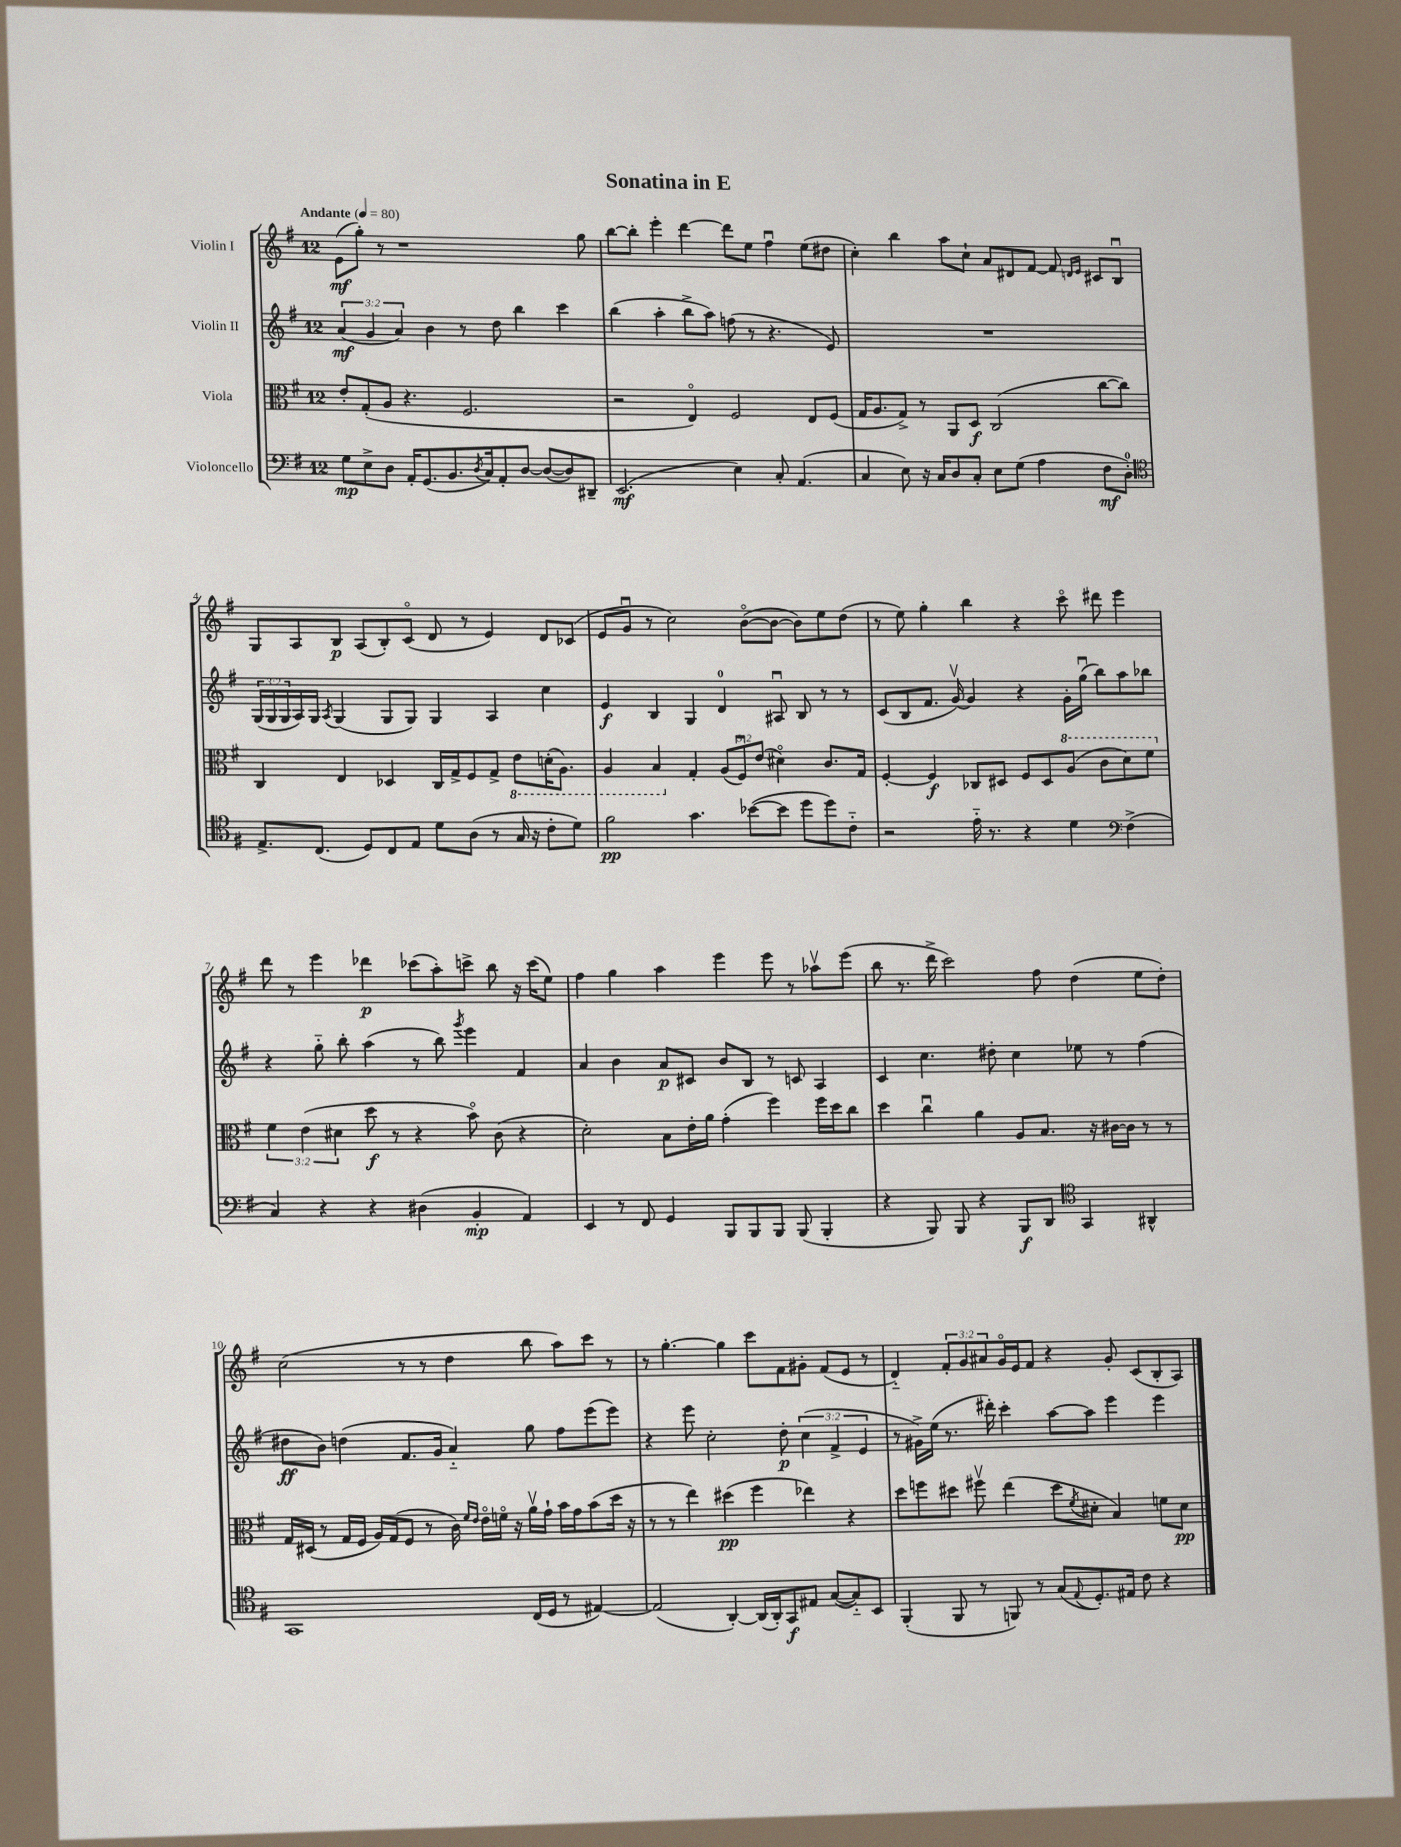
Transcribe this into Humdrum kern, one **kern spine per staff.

**kern	**dynam	**kern	**dynam	**kern	**dynam	**kern	**dynam
*part4	*part4	*part3	*part3	*part2	*part2	*part1	*part1
*staff4	*staff4	*staff3	*staff3	*staff2	*staff2	*staff1	*staff1
*I"Violoncello	*	*I"Viola	*	*I"Violin II	*	*I"Violin I	*
*clefF4	*	*clefC3	*	*clefG2	*	*clefG2	*
*k[f#]	*	*k[f#]	*	*k[f#]	*	*k[f#]	*
*M12/8	*	*M12/8	*	*M12/8	*	*M12/8	*
*MM80	*	*MM80	*	*MM80	*	*MM80	*
=1	=1	=1	=1	=1	=1	=1	=1
!	!	!	!	!	!	!LO:TX:a:B:t=Andante	!
8G\L	mp	8e'/L	.	(6a/	mf	(8e\L	mf
8E^\	.	(8G'/	.	.	.	8gg'\J)	.
.	.	.	.	6g/	.	.	.
8D\J	.	8A/J	.	.	.	8r	.
.	.	.	.	6a/)	.	.	.
16AA'/KL	.	4.r	.	.	.	1r	.
(8.GG/	.	.	.	.	.	.	.
.	.	.	.	4b\	.	.	.
8.BB/	.	.	.	.	.	.	.
.	.	2.F#/	.	8r	.	.	.
8qD/	.	.	.	.	.	.	.
16C/k)	.	.	.	.	.	.	.
8AA'/	.	.	.	8dd\	.	.	.
[8D/J	.	.	.	4bb\	.	.	.
(8D/L_	.	.	.	.	.	.	.
8D/])	.	.	.	4ccc\	.	.	.
8DD#X~/J	.	.	.	.	.	8gg\	.
=2	=2	=2	=2	=2	=2	=2	=2
(2.EE/	mf	2r	.	(4bb\	.	[8bb\L	.
.	.	.	.	.	.	8bb'\J]	.
.	.	.	.	4aa'\	.	4eee'\	.
.	.	4E/)	.	8bb^\L	.	[4ddd\	.
.	.	.	.	8aa\J)	.	.	.
4E\)	.	2F#/	.	(8ffn\	.	8ddd\L]	.
.	.	.	.	8r	.	8ee\J	.
8C'/	.	.	.	4.r	.	4ff#u\	.
(4.AA/	.	.	.	.	.	.	.
.	.	8E/L	.	.	.	(8ee\L	.
.	.	(8F#/J	.	8e/)	.	8dd#X\J	.
=3	=3	=3	=3	=3	=3	=3	=3
4C/	.	16G/KL	.	1.r	.	4cc'\)	.
.	.	8.A/	.	.	.	.	.
8E\)	.	8G^/J)	.	.	.	4bb\	.
16r	.	8r	.	.	.	.	.
16C/KL	.	.	.	.	.	.	.
8D/	.	8AA/L	.	.	.	8aa\L	.
8C'/J	.	8D/J	f	.	.	8cc`\J	.
8E\L	.	(2C/	.	.	.	8a/L	.
(8G\J	.	.	.	.	.	8d#X/	.
4A\	.	.	.	.	.	[8f#/J	.
.	.	.	.	.	.	8f#/]	.
.	.	.	.	.	.	16qqdn/LL	.
.	.	.	.	.	.	16qqe/JJ	.
8F#\L	mf	[8cc\L	.	.	.	8c#X/L	.
8D'\J)	.	8cc\J])	.	.	.	8Bu/J	.
!!LO:LB:g=z
=4	=4	=4	=4	=4	=4	=4	=4
*clefC4	*	*	*	*	*	*	*
8.E^/L	.	4C/	.	(24G/LL	.	8G/L	.
.	.	.	.	24G/	.	.	.
.	.	.	.	24G/	.	.	.
.	.	.	.	16A/)	.	8A/	.
(8.C/J	.	.	.	16G/JJ	.	.	.
.	.	.	.	8qA/	.	.	.
.	.	4E/	.	(4G/	.	8B/J	p
8D/L)	.	.	.	.	.	(8A/L	.
8C/	.	4D-X/	.	8G/L	.	8B'/)	.
8E/J	.	.	.	8G/J)	.	(8c/J	.
8d\L	.	16C/LL	.	4G/	.	8d/	.
.	.	16G^/J	.	.	.	.	.
(8A\J	.	8F#/	.	.	.	8r	.
8r	.	8G^/J	.	4A/	.	4e/)	.
*	*	*8ba	*	*	*	*	*
16G/	.	8E\L	.	.	.	.	.
16r	.	.	.	.	.	.	.
8c'\L	.	(16Dn'\K	.	4cc\	.	8d/L	.
.	.	8.AA\J)	.	.	.	.	.
8d\J)	.	.	.	.	.	(8c-X/J	.
=5	=5	=5	=5	=5	=5	=5	=5
2f#\	pp	4AA/	.	4e/	f	8e/L	.
.	.	.	.	.	.	8gu/J	.
.	.	4BB/	.	4B/	.	8r	.
.	.	.	.	.	.	2cc\)	.
*	*	*X8ba	*	*	*	*	*
4.g\	.	4G'/	.	4G/	.	.	.
.	.	(12A/L	.	4d/	.	.	.
.	.	12F#u/)	.	.	.	.	.
([8b-X\L	.	.	.	.	.	([8b\L	.
.	.	(12e/J	.	.	.	.	.
8b-\J]	.	4d#X\)	.	8A#Xu/	.	8b\J_	.
8dd\L	.	.	.	8B/	.	8b\L])	.
8dd\)	.	8.c/L	.	8r	.	8ee\	.
8c\J	.	.	.	8r	.	(8dd\J	.
.	.	16G/Jk	.	.	.	.	.
=6	=6	=6	=6	=6	=6	=6	=6
2r	.	[4F#'/	.	(8c/L	.	8r	.
.	.	.	.	8B/	.	8ee\)	.
.	.	4F#/]	f	8.f#/J	.	4gg'\	.
.	.	.	.	[16gv/)	.	.	.
16e\	.	8C-X/L	.	4g/]	.	4bb\	.
8.r	.	.	.	.	.	.	.
.	.	8D#X/J	.	.	.	.	.
4r	.	8F#/L	.	4r	.	4r	.
.	.	8D#/	.	.	.	.	.
*	*	*8va	*	*	*	*	*
4d\	.	(8a/J	.	16g'\LL	.	8ccc\	.
.	.	.	.	(16ggu\JJ	.	.	.
.	.	8cc\L	.	8bb\L)	.	8ddd#X\	.
*clefF4	*	*	*	*	*	*	*
(4F#^\	.	8dd\)	.	8aa\	.	4eee\	.
.	.	8ff#\J	.	8bb-X\J	.	.	.
!!LO:LB:g=z
=7	=7	=7	=7	=7	=7	=7	=7
*	*	*X8va	*	*	*	*	*
4C/)	.	6f#\	.	4r	.	8ddd\	.
.	.	.	.	.	.	8r	.
.	.	(6e\	.	.	.	.	.
4r	.	.	.	8gg\	.	4eee\	.
.	.	6d#X\	.	.	.	.	.
.	.	.	.	8bb'\	.	.	.
4r	.	8dd\	f	(4aa\	.	4ddd-X\	p
.	.	8r	.	.	.	.	.
(4D#X\	.	4r	.	8r	.	(8ccc-X\L	.
.	.	.	.	8bb\)	.	8aa'\)	.
.	.	.	.	8qggg/	.	.	.
4BB'/	mp	8b\)	.	4eee\	.	8cccn^\J	.
.	.	(8c\	.	.	.	8bb\	.
4AA/)	.	4r	.	4f#/	.	16r	.
.	.	.	.	.	.	(16ccc\KL	.
.	.	.	.	.	.	8ee\J)	.
=8	=8	=8	=8	=8	=8	=8	=8
4EE/	.	2d'\)	.	4a/	.	4ff#\	.
8r	.	.	.	4b\	.	4gg\	.
8FF#/	.	.	.	.	.	.	.
4GG/	.	8B\L	.	8a/L	p	4aa\	.
.	.	16e'\L	.	8c#X/J	.	.	.
.	.	16a\JJ	.	.	.	.	.
8BBB/L	.	(4g'\	.	8b/L	.	4eee\	.
8BBB/	.	.	.	8B/J	.	.	.
8BBB/J	.	4ff#\)	.	8r	.	8eee\	.
(8BBB/	.	.	.	8cn/	.	8r	.
4BBB'/	.	16ff#\LL	.	4A/	.	8aa-Xv\L	.
.	.	16dd\J	.	.	.	.	.
.	.	8cc\J	.	.	.	(8eee\J	.
=9	=9	=9	=9	=9	=9	=9	=9
4r	.	4dd\	.	4c/	.	8bb\	.
.	.	.	.	.	.	8.r	.
8BBB/)	.	4ccu\	.	4.cc\	.	.	.
.	.	.	.	.	.	16ddd^\	.
8BBB/	.	.	.	.	.	2ccc\)	.
4r	.	4a\	.	.	.	.	.
.	.	.	.	8dd#X'\	.	.	.
8BBB/L	f	8A/L	.	4cc\	.	.	.
8DD/J	.	8.B/J	.	.	.	8ff#\	.
*clefC4	*	*	*	*	*	*	*
4GG/	.	.	.	8ee-X\	.	(4dd\	.
.	.	16r	.	.	.	.	.
.	.	[16c#X\LL	.	8r	.	.	.
.	.	16c#\JJ]	.	.	.	.	.
4AA#X^^/	.	8r	.	(4ff#\	.	8ee\L	.
.	.	8r	.	.	.	8dd'\J)	.
!!LO:LB:g=z
=10	=10	=10	=10	=10	=10	=10	=10
1GG	.	16G/LL	.	8dd#X\L	ff	(2cc\	.
.	.	(16D#X/JJ	.	.	.	.	.
.	.	8r	.	8b\J)	.	.	.
.	.	16G/LL	.	(4ddn\	.	.	.
.	.	16F#/JJ	.	.	.	.	.
.	.	16A/LL)	.	.	.	.	.
.	.	(16G/J	.	.	.	.	.
.	.	8F#/J	.	8.f#/L	.	8r	.
.	.	8r	.	.	.	8r	.
.	.	.	.	16g/Jk	.	.	.
.	.	16c\)	.	4a/)	.	4dd\	.
.	.	16qqf#/LL	.	.	.	.	.
.	.	16qqe/JJ	.	.	.	.	.
.	.	16e\LL	.	.	.	.	.
.	.	16fn\JJ	.	.	.	.	.
.	.	16r	.	.	.	.	.
(16C/LL	.	16av\LL	.	8gg\	.	8bb\	.
16D/JJ	.	16g`\JJ	.	.	.	.	.
8r	.	16b\LL	.	8ff#\L	.	8aa\L)	.
.	.	16g\J	.	.	.	.	.
[4E#X/)	.	(8b\	.	(8eee\	.	8ccc\J	.
.	.	16dd\Jk	.	8eee\J)	.	8r	.
.	.	16r	.	.	.	.	.
=11	=11	=11	=11	=11	=11	=11	=11
(2E#/]	.	8r	.	4r	.	8r	.
.	.	8r	.	.	.	[4.gg'\	.
.	.	4ee\)	.	8eee\	.	.	.
.	.	.	.	2cc'\	.	.	.
[4AA'/)	.	(4dd#X\	pp	.	.	4gg\]	.
(16AA/LL]	.	4ff#\	.	.	.	8ccc\L	.
16AA'/J)	.	.	.	.	.	.	.
8GG/	f	.	.	8dd'\	p	8f#\	.
8E#X/J	.	4ee-X\)	.	(6cc\	.	8g#X'\J	.
([8G/L	.	.	.	.	.	(8f#/L	.
.	.	.	.	6f#^/	.	.	.
8G/])	.	4r	.	.	.	8e/J	.
.	.	.	.	6e/	.	.	.
8BB/J	.	.	.	.	.	8r	.
=12	=12	=12	=12	=12	=12	=12	=12
(4FF#'/	.	8dd\L	.	8r	.	4d/)	.
.	.	8ffn\	.	16g#X^\LL)	.	.	.
.	.	.	.	(16ee\JJ	.	.	.
8FF#/	.	8dd#X\J	.	8.r	.	12f#'/L	.
.	.	.	.	.	.	12g/	.
8r	.	8ff#Xv\	.	.	.	.	.
.	.	.	.	.	.	12a#X/	.
.	.	.	.	16ddd#X'\)	.	.	.
8FFn/)	.	(4ee\	.	4ccc'\	.	16g/L	.
.	.	.	.	.	.	16e/J	.
8r	.	.	.	.	.	8f#/J	.
(8G/L	.	8dd#\L	.	[8aa\L	.	4r	.
8qqE/	.	8qf#/	.	.	.	.	.
8.D'/)	.	8d#X'\J	.	8aa\J]	.	.	.
.	.	4B/)	.	4eee\	.	8g'/	.
16E#X/Jk	.	.	.	.	.	.	.
8c\	.	.	.	.	.	(8c/L	.
4r	.	8fn\L	.	4eee\	.	8B'/	.
.	.	8d#\J	pp	.	.	8A/J)	.
==	==	==	==	==	==	==	==
*-	*-	*-	*-	*-	*-	*-	*-
